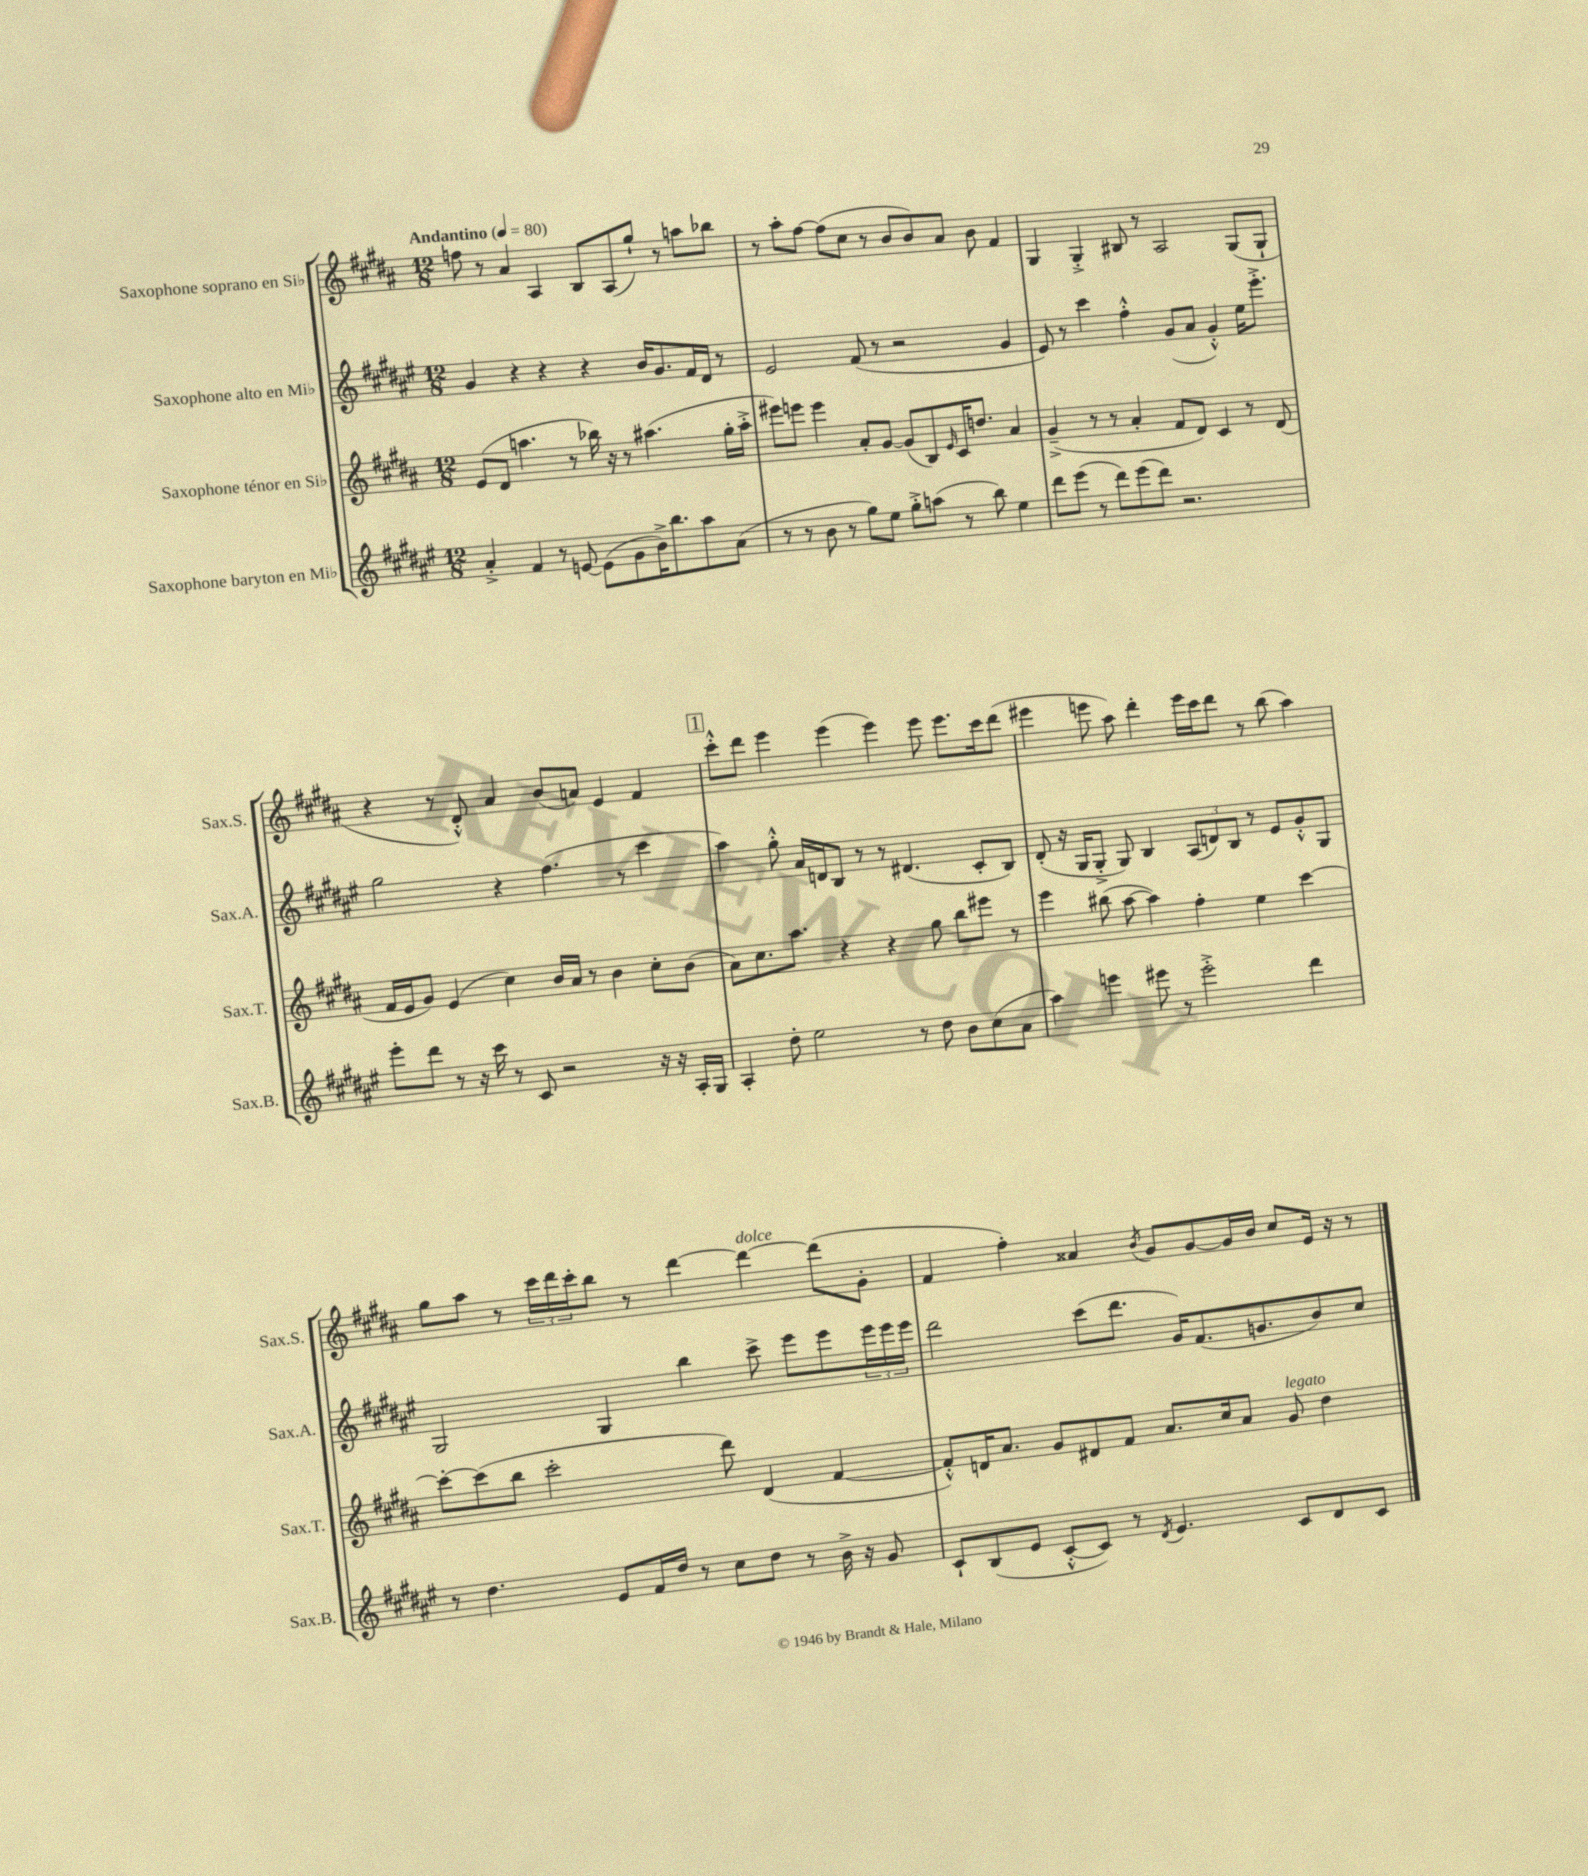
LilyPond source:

<<
\new StaffGroup <<
\new Staff = "s0" \with { instrumentName = "Saxophone soprano en Sib" shortInstrumentName = "Sax.S." } {
    \clef treble \key b \major \numericTimeSignature \time 12/8 \tempo "Andantino" 4 = 80
    f''8 r8 ais'4 ais4 b8 ais8( gis''8-!) r8 a''8 bes''8 |
    r8 ais''8-. fis''8~ fis''8( cis''8 r8 b'8 b'8) ais'8 b'8 fis'4 |
    gis4 gis4-.-> bis8 r8 ais2 gis8( gis8-! |
    r4 r8 dis'8-.-^) ais'4 b'8( a'8) e'4 fis'4 |
    \mark \markup { \box "1" } cis'''8-.-^ dis'''8 e'''4 e'''4( e'''4) e'''8 e'''8. cis'''16 dis'''8( |
    eis'''4 e'''8 ais''8) dis'''4-. e'''16 cis'''16 dis'''8 r8 b''8( ais''4) |
    gis''8 ais''8 r8 \tuplet 3/2 { cis'''16 dis'''16 cis'''16-. } b''8 r8 dis'''4~ dis'''4~^\markup { \italic "dolce" } dis'''8( gis'8-. |
    fis'4 fis''4-.) aisis'4 \acciaccatura { b'8 } gis'8 gis'8~ gis'16 b'16 cis''8 e'16 r16 r8 \bar "|." |
}
\new Staff = "s1" \with { instrumentName = "Saxophone alto en Mib" shortInstrumentName = "Sax.A." } {
    \clef treble \key fis \major \numericTimeSignature \time 12/8
    gis'4 r4 r4 r4 b'16 gis'8. fis'16 dis'16 r8 |
    eis'2 fis'8( r8 r2 gis'4 |
    eis'8) r8 cis'''4 fis''4-.-^ gis'8( ais'8 gis'4-.-^) eis''16 eis'''8.-.-> |
    gis''2 r4 fis''4.( r8 cis'''4 |
    \mark \markup { \box "1" } ais''4) gis''8-.-^ ais'16 d'16 b8 r8 r8 dis'4.( cis'8-. b8) |
    dis'8-.( r16 gis16 gis8-.-> gis8) b4 \tuplet 3/2 { ais8( d'8) b8 } r8 eis'8 gis'8-.-^ gis8 |
    gis2 gis4 b''4 cis'''8-> eis'''8 eis'''8 \tuplet 3/2 { eis'''16 eis'''16 eis'''16 } |
    dis'''2 cis'''8( dis'''8. gis'16) fis'8.( g'8. b'8) cis''8 \bar "|." |
}
\new Staff = "s2" \with { instrumentName = "Saxophone ténor en Sib" shortInstrumentName = "Sax.T." } {
    \clef treble \key b \major \numericTimeSignature \time 12/8
    e'8( dis'8 a''4. r8 bes''16) r16 r8 ais''4.( gis''16-. ais''16-.-> |
    eis'''8) e'''8 e'''4 ais'8-. gis'8~ gis'8( b8) \grace { e'16 } cis'16 d''8. ais'4 |
    gis'4--->( r8 r8 ais'4-. fis'8 dis'8) cis'4 r8 dis'8( |
    fis'16 e'16 gis'8) e'4( cis''4) b'16 ais'16 r8 b'4 cis''8-. b'8( |
    \mark \markup { \box "1" } ais'8) cis''8. ais''8. r4 r4 gis''8 b''8 eis'''8 r8 |
    e'''4 bis''8( ais''8~ ais''4) fis''4-. e''4 cis'''4~ |
    cis'''8~-. cis'''8( b''8 cis'''2-. dis'''8) dis'4( fis'4~ |
    fis'8-.-^) d'16 ais'8. gis'8 dis'8 fis'8 ais'8. cis''16 ais'8 gis'8^\markup { \italic "legato" } dis''4 \bar "|." |
}
\new Staff = "s3" \with { instrumentName = "Saxophone baryton en Mib" shortInstrumentName = "Sax.B." } {
    \clef treble \key fis \major \numericTimeSignature \time 12/8
    ais'4-.-> fis'4 r8 e'8~ e'8( gis'8 b'16->) b''8. ais''8 ais'8( |
    r8 r8 b'8 r8 gis''8) eis''8 gis''8-.-> a''8( r8 b''8) eis''4 |
    dis'''8 eis'''8( r8 dis'''8) eis'''8( dis'''8) r2. |
    eis'''8-. dis'''8 r8 r16 cis'''16 r8 cis'8 r2 r16 r16 ais16-. gis16 |
    \mark \markup { \box "1" } ais4-. dis''8-. eis''2 r8 dis''8 b'8 cis''8( ais'8 |
    ais''4) e'''4 eis'''8 r8 eis'''2-.-> dis'''4 |
    r8 dis''4. eis'8 fis'16 dis''16 r8 cis''8 dis''8 r8 b'16-> r16 gis'8 |
    cis'8-! b8( eis'8 cis'8~-.-^ cis'8) r8 \acciaccatura { dis'8 } eis'4. cis'8 dis'8 cis'8 \bar "|." |
}
>>
>>
\layout { \context { \Score \remove "Bar_number_engraver" } }
